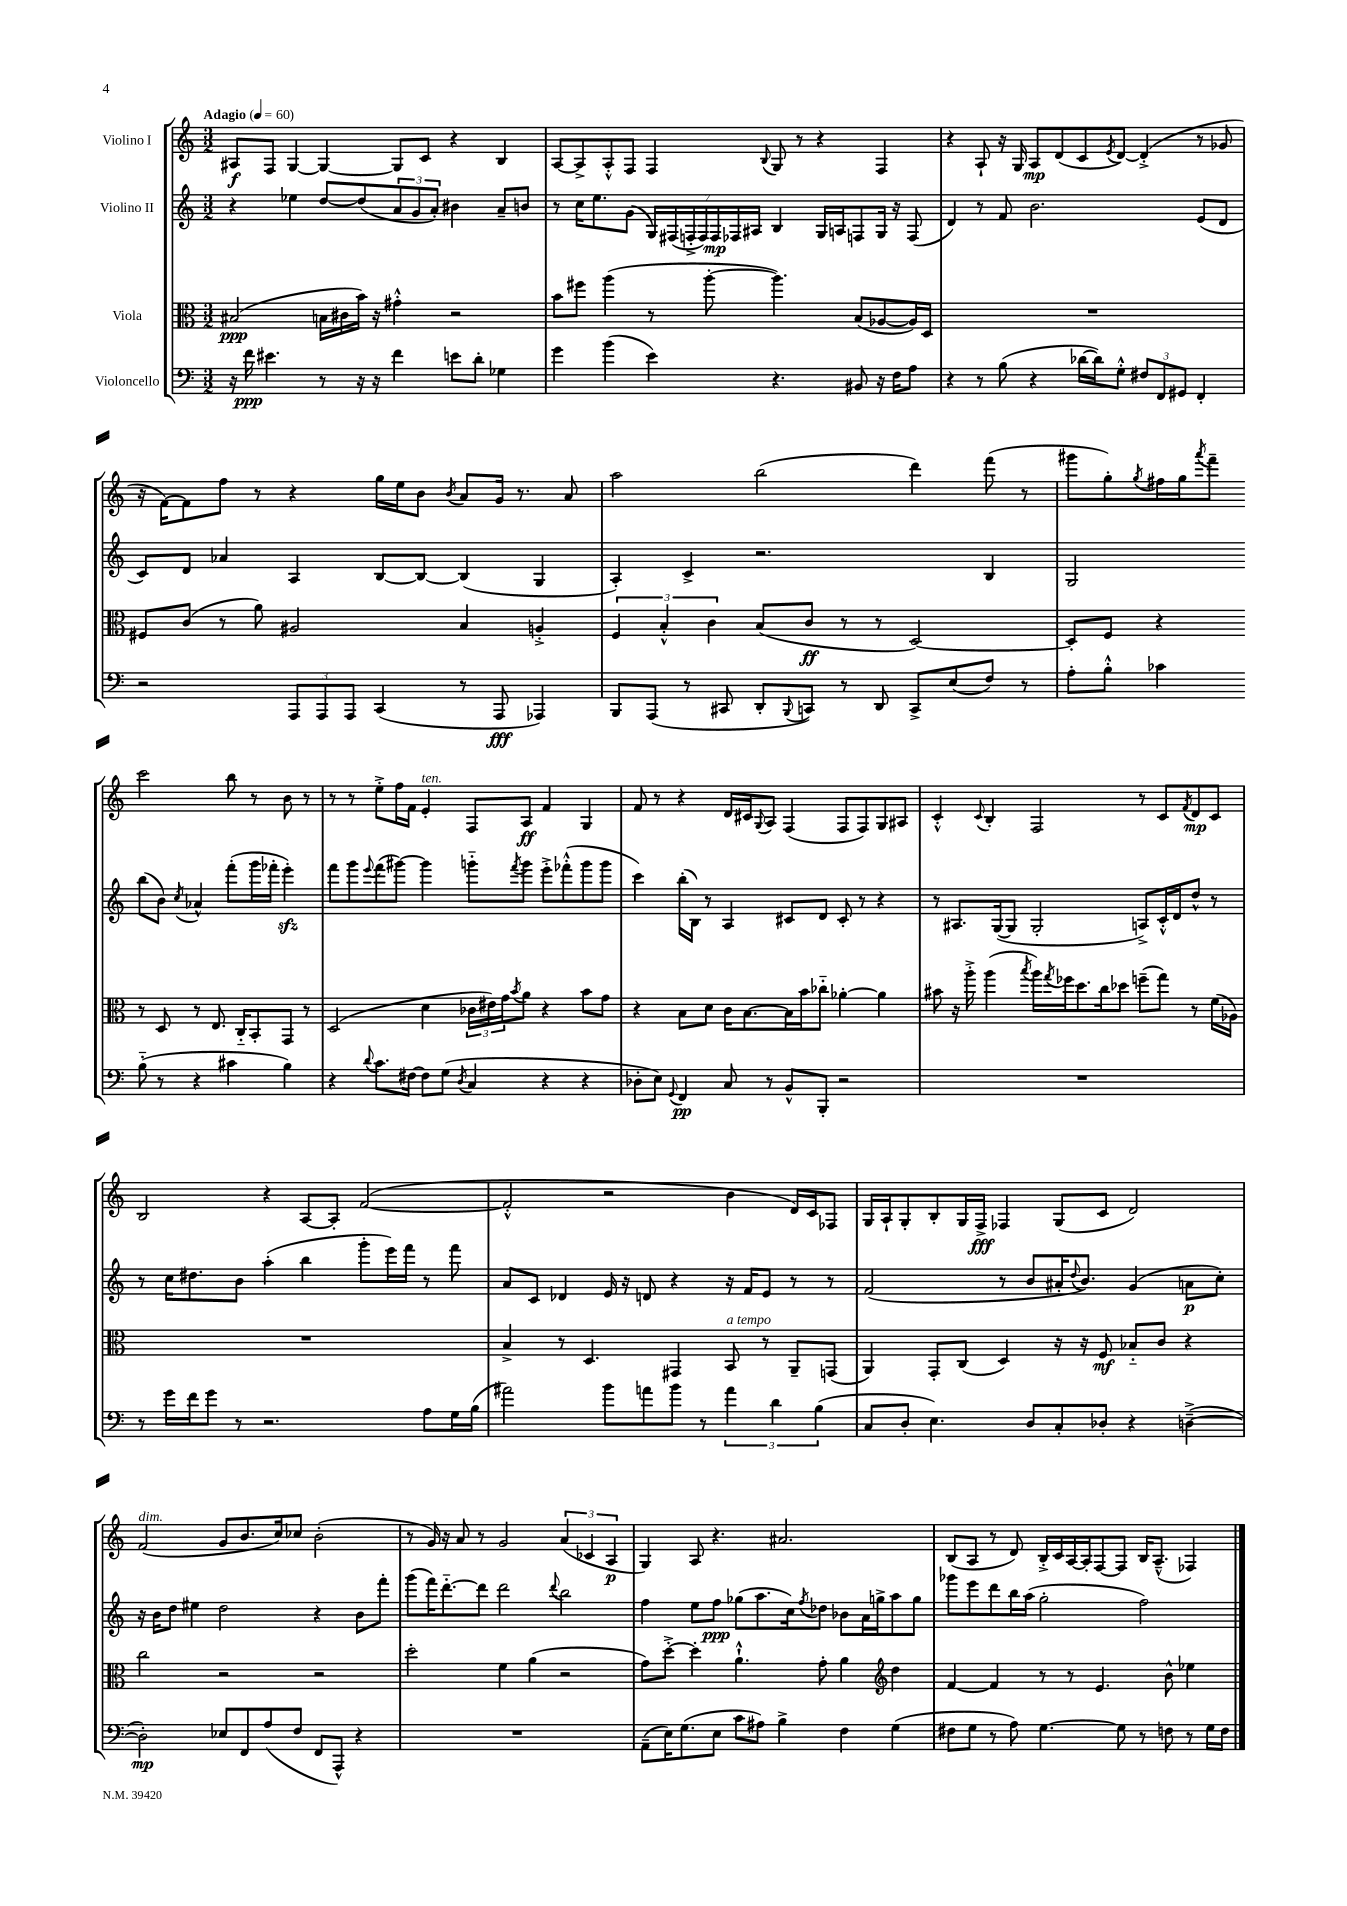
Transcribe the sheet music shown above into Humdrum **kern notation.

**kern	**kern	**kern	**kern
*staff4	*staff3	*staff2	*staff1
*clefF4	*clefC3	*clefG2	*clefG2
*k[]	*k[]	*k[]	*k[]
*M3/2	*M3/2	*M3/2	*M3/2
*MM60	*MM60	*MM60	*MM60
16r	(2B#	4r	8A#
16f	.	.	.
4.e#	.	.	8F
.	.	4ee-	[4G
8r	16B	[8dd	4G_
.	16c#	.	.
16r	16b)	(8dd]	.
16r	16r	.	.
4f	4g#'^^	12a	8G]
.	.	12g	.
.	.	.	8c
.	.	12a')	.
8e	2r	4b#	4r
8d'	.	.	.
4G-	.	8a~	4B
.	.	8b	.
=	=	=	=
4g	8b	8r	[8A
.	8ff#	16cc	8A^]
.	.	8.ee	.
(4b	(4aa	.	8A'^^
.	.	(8g	8F
4e)	8r	28G)	4F
.	.	(28F#	.
.	.	28F'^	.
.	.	28F)	.
.	[8aa'	.	.
.	.	28F	.
.	.	28F-	.
.	.	28A#	.
.	.	.	8qqB
4.r	4.aa])	4B	8G
.	.	.	8r
.	.	16G	4r
.	.	16A	.
8BB#	(8B	8F	.
16r	[8A-	16G	4F
16F	.	16r	.
8A	16A-])	(8F	.
.	16D	.	.
=	=	=	=
4r	1.r	4d)	4r
8r	.	8r	8A`
(8B	.	8f	16r
.	.	.	16G
4r	.	2.b	8A
.	.	.	(8d
[16d-	.	.	8c
16d-])	.	.	.
.	.	.	8qe
8G'^^	.	.	[8d)
12F#	.	.	(4d'^]
12FF	.	.	.
12GG#	.	.	.
4FF'	.	(8e	8r
.	.	8d	8g-
=	=	=	=
2r	8F#	8c)	16r
.	.	.	[16f)
.	(8c	8d	8f]
.	8r	4a-	8ff
.	8a)	.	8r
12AAA	2A#	4A	4r
12AAA	.	.	.
12AAA	.	.	.
(4CC	.	[8B	16gg
.	.	.	16ee
.	.	8B_	8b
.	.	.	8qb
8r	4B	(4B]	8a
8AAA	.	.	16g
.	.	.	8.r
4AAA-)	4A'^	4G	.
.	.	.	8a
=	=	=	=
8BBB	6F	4A')	2aa
(8AAA	.	.	.
.	6B'^^	.	.
8r	.	4c^	.
.	6c	.	.
8CC#	.	.	.
8DD'	(8B	2.r	(2bb
8qqBBB	.	.	.
8CC)	8c	.	.
8r	8r	.	.
8DD	8r	.	.
8CC^	[2D)	.	4ddd)
(8E	.	.	.
8F)	.	4B	(8fff
8r	.	.	8r
=	=	=	=
8A'	8D']	2G	8ggg#
8B'^^	8F	.	8gg')
.	.	.	8qgg
4c-	4r	.	16ff#
.	.	.	16gg
.	.	.	8qaaa
.	.	.	8fff~
(8B'~	8r	(8bb	2ccc
8r	8D	8b)	.
.	.	8qcc	.
4r	8r	4a-^^	.
.	8.E	.	.
4c#	.	(8fff'	8bb
.	16C'~	.	.
.	8BB'	16ggg	8r
.	.	16fff-'	.
4B)	8GG	4eee')	8b
.	8r	.	8r
=	=	=	=
4r	(2D	8fff	8r
.	.	8ggg	8r
8qqd	.	8qqeee	.
8.c	.	(8fff	8ee'^
.	.	[8ggg#)	16ff
[16F#	.	.	16f
8F#]	4d	4ggg#]	4e'
(8G	.	.	.
8qD	.	.	.
4C	24c-	8ggg'~	8F
.	24e#)	.	.
.	24g	.	.
.	8qb	8qfff	.
.	8a	8ggg	8A
4r	4r	8eee'^	4f
.	.	(8fff-'^^	.
4r	8b	8ggg	4G
.	8g	8ggg	.
=	=	=	=
8D-'	4r	4ccc)	8f
8E)	.	.	8r
8qqGG	.	.	.
4FF	8B	(16bb'	4r
.	.	16B)	.
.	8d	8r	.
8C	16c	4A	16d
.	[8.B	.	16c#
.	.	.	8qqG
8r	.	.	8A
8BB^^	16B]	8c#	(4F
.	16b	.	.
8BBB'	8cc-'~	8d	.
2r	[4a-'	8c#'	8F
.	.	8r	8F)
.	4a-]	4r	8G
.	.	.	8A#
=	=	=	=
1.r	8b#	8r	4c'^^
.	16r	8.A#	.
.	16aa'^	.	.
.	.	.	8qqc
.	(4aa	.	4B'
.	.	([16G	.
.	.	8G]	.
.	8qbb	.	.
.	16aa)	2G'	2F
.	8qgg	.	.
.	16ff-	.	.
.	8.dd	.	.
.	16cc	.	.
.	8dd-	.	.
.	(8ff~	8A^)	8r
.	8gg)	16c'^^	8c
.	.	16d	.
.	.	.	8qf
.	8r	8dd^^	8d
.	(16f	8r	8c
.	16A-)	.	.
=	=	=	=
8r	1.r	8r	2B
16g	.	16cc	.
16f	.	8.dd#	.
8g	.	.	.
8r	.	8b	.
2.r	.	(4aa'	4r
.	.	4bb	[8A
.	.	.	8A']
.	.	8ggg'	([2f
.	.	16eee)	.
.	.	16fff	.
8A	.	8r	.
16G	.	8fff	.
(16B	.	.	.
=	=	=	=
2a#)	4B^	8a	2f'^^]
.	.	8c	.
.	8r	4d-	.
.	4.D	.	.
8b	.	16e	2r
.	.	16r	.
8a	.	8d	.
8b	4GG#	4r	.
8r	.	.	.
6a	8BB	16r	4b
.	.	16f	.
.	8r	8e	.
6d	.	.	.
.	8AA~	8r	16d)
.	.	.	16c
(6B	.	.	.
.	(8GG	8r	8F-
=	=	=	=
8C	4AA)	(2f	16G
.	.	.	16A`
8D'	.	.	8G'
4.E)	8GG'	.	8B'
.	(8C	.	16G
.	.	.	16F^
.	4D)	8r	4F-
8D	.	8b	.
8C'	16r	16a#'	(8G
.	.	8qqdd	.
.	16r	8.b)	.
8D-'	8F	.	8c
4r	8B-'~	(4g	2d)
.	8c	.	.
([4D~^	4r	8a	.
.	.	8cc')	.
=	=	=	=
2D'])	2cc	16r	(2f
.	.	16b	.
.	.	8dd	.
.	.	4ee#	.
8E-	2r	2dd	8g
8FF	.	.	8.b
(8A	.	.	.
.	.	.	16cc)
8F	.	.	8cc-
8FF	2r	4r	(2b'
8AAA^^)	.	.	.
4r	.	8b	.
.	.	8fff'	.
=	=	=	=
1.r	2dd'	(8ggg	8r
.	.	16fff)	16g)
.	.	[8.ddd'~	16r
.	.	.	8a
.	.	8ddd]	8r
.	4f	2ddd	2g
.	(4a	.	.
.	.	8qqddd	.
.	2r	2bb	(6a
.	.	.	6c-
.	.	.	6A
=	=	=	=
(8AA~	8g)	4ff	4G)
16E)	[8dd'^	.	.
(8.G	.	.	.
.	4dd']	8ee	8A
8E	.	8ff	4.r
8c	4.a`^^	(8gg-	.
8A#)	.	8.aa	.
4B^	.	.	2.a#
.	.	16cc)	.
.	.	8qff	.
.	8g'	8dd-	.
4F	4a	8b-	.
.	.	16a	.
.	.	16gg^	.
*	*clefG2	*	*
(4G	4dd	8aa	.
.	.	8gg	.
=	=	=	=
8F#	[4f	8ggg-	(8B
8G	.	8eee	8A
8r	4f]	8ddd	8r
8A)	.	16bb	8d)
.	.	(16aa	.
[4.G	8r	2gg'	16B'^
.	.	.	16c
.	8r	.	[16A
.	.	.	16A']
.	4.e	.	[8F
8G]	.	.	8F]
8r	.	2ff)	16B
.	.	.	(8.A~^^
8F	8b^^	.	.
8r	4ee-	.	4F-)
16G	.	.	.
16F	.	.	.
==	==	==	==
*-	*-	*-	*-
